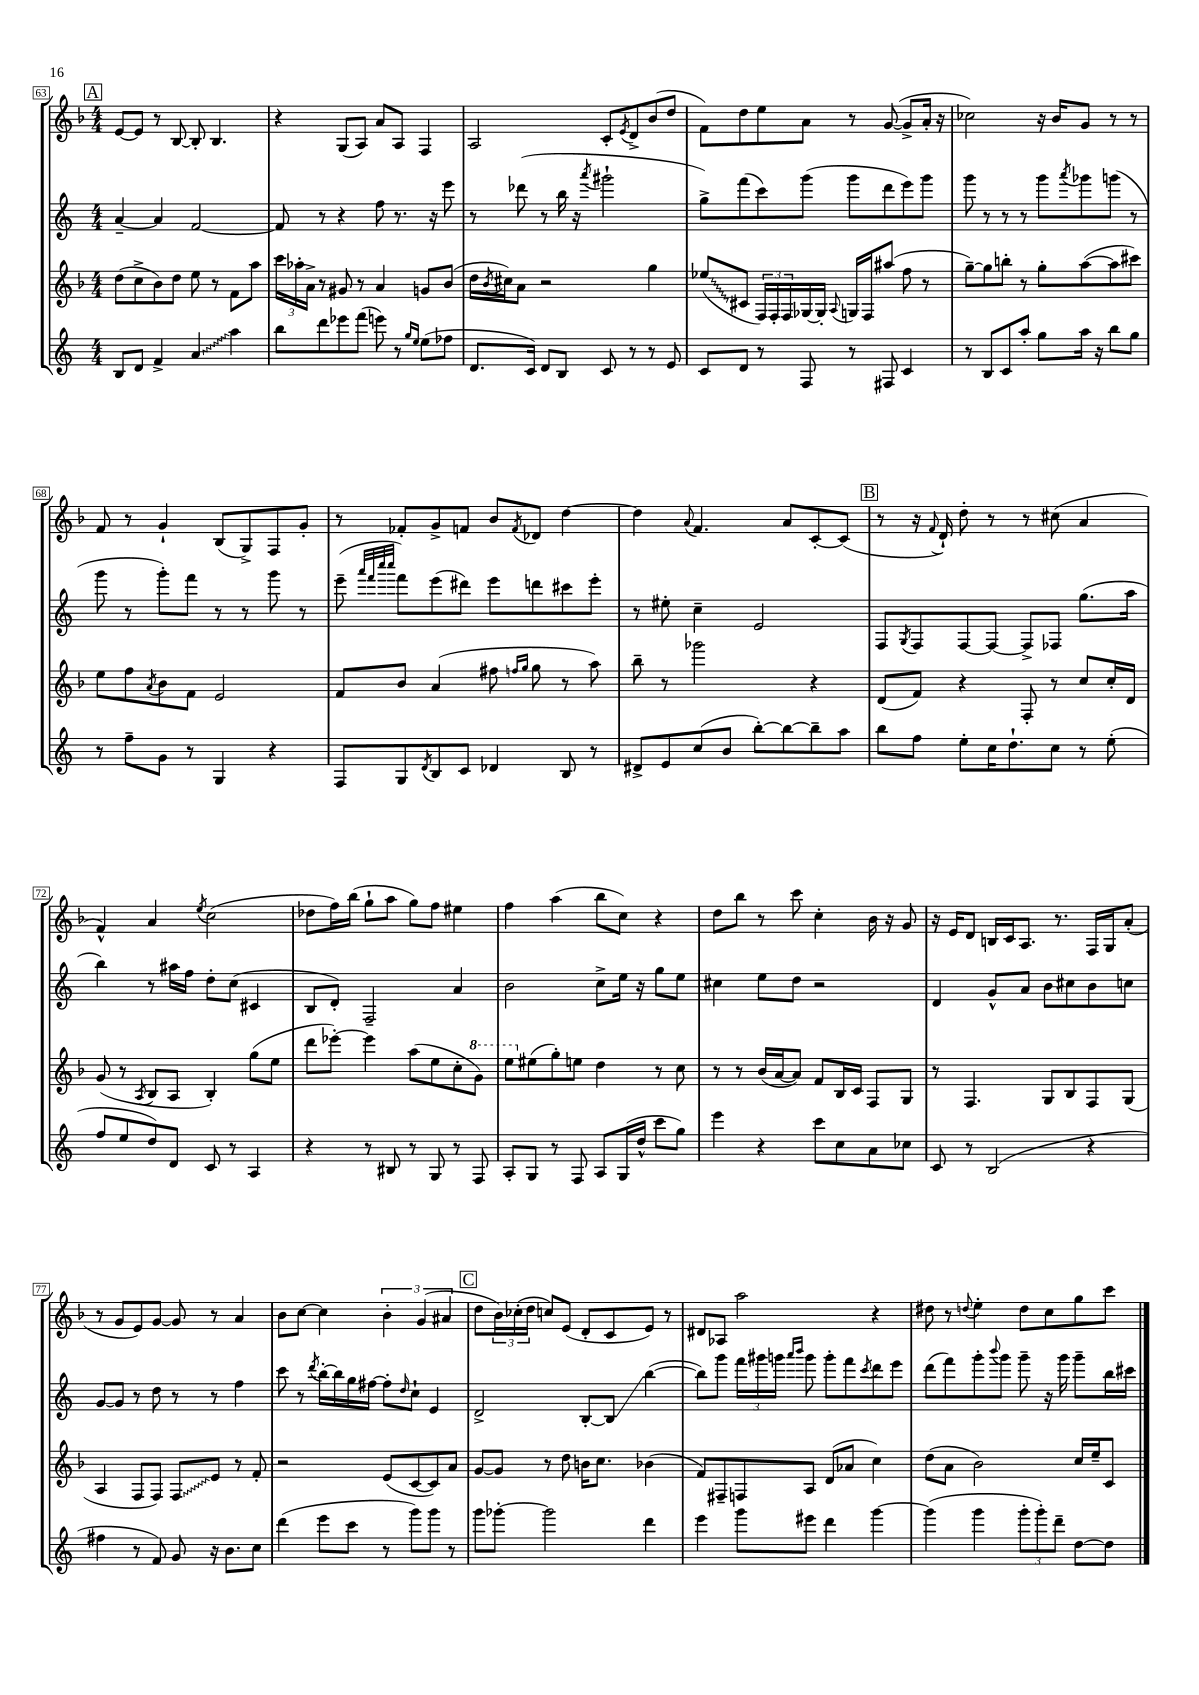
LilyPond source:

<<
\new StaffGroup <<
\new Staff = "s0" {
    \clef treble \key f \major \numericTimeSignature \time 4/4
    \mark \markup { \box "A" } e'8~ e'8 r8 bes8~ bes8-. bes4. |
    r4 g8( a8) a'8 a8 f4 |
    a2 c'8-. \acciaccatura { e'8 } d'8-> bes'8( d''8 |
    f'8) d''8 e''8 a'8 r8 g'8~( g'8-> a'16-. r16 |
    ces''2) r16 bes'16 g'8 r8 r8 |
    f'8 r8 g'4-! bes8( g8->) f8 g'8-. |
    r8 fes'8-. g'8-> f'8 bes'8 \acciaccatura { f'8 } des'8 d''4~ |
    d''4 \appoggiatura { a'8 } f'4. a'8 c'8~-. c'8( |
    \mark \markup { \box "B" } r8 r16 \appoggiatura { f'8 } d'16-!) d''8-. r8 r8 cis''8( a'4 |
    f'4-^) a'4 \acciaccatura { e''8 } c''2( |
    des''8 f''16) bes''16( g''8-! a''8 g''8) f''8 eis''4 |
    f''4 a''4( bes''8 c''8) r4 |
    d''8 bes''8 r8 c'''8 c''4-. bes'16 r16 g'8 |
    r16 e'16 d'8 b16 c'16 a8. r8. f16 g16 a'8-.( |
    r8 g'8 e'8) g'8~ g'8 r8 a'4 |
    bes'8 c''8~ c''4 \tuplet 3/2 { bes'4-. g'4( ais'4 } |
    \mark \markup { \box "C" } d''8 \tuplet 3/2 { bes'16) ces''16-.( d''16 } c''8) e'8( d'8-. c'8 e'8) r8 |
    dis'8 aes8 a''2 r4 |
    dis''8 r8 \appoggiatura { d''8 } e''4-. d''8 c''8 g''8 c'''8 \bar "|." |
}
\new Staff = "s1" {
    \clef treble \key c \major \numericTimeSignature \time 4/4
    \mark \markup { \box "A" } a'4~-- a'4 f'2~ |
    f'8 r8 r4 f''8 r8. r16 e'''8 |
    r8 des'''8( r8 b''16 r16 \acciaccatura { a'''8 } gis'''2-! |
    g''8->) f'''8( c'''8) g'''8( g'''8 d'''8 e'''8) g'''8 |
    g'''8 r8 r8 r8 g'''8 \acciaccatura { a'''8 } ges'''8 g'''8( r8 |
    g'''8 r8 g'''8-.) f'''8 r8 r8 g'''8 r8 |
    e'''8--( \grace { a'''32 f'''32 c''''32 c''''32 } f'''8) e'''8( dis'''8) e'''8 d'''8 cis'''8 e'''8-. |
    r8 eis''8-. c''4-- e'2 |
    \mark \markup { \box "B" } f8 \acciaccatura { g8 } f8 f8~ f8~ f8-> fes8 g''8.( a''16 |
    b''4) r8 ais''16 f''16 d''8-. c''8( cis'4 |
    b8 d'8-.) f2-- a'4 |
    b'2 c''8-> e''16 r16 g''8 e''8 |
    cis''4 e''8 d''8 r2 |
    d'4 g'8-^ a'8 b'8 cis''8 b'8 c''8 |
    g'8~ g'8 r8 d''8 r8 r8 f''4 |
    c'''8 r8 \acciaccatura { d'''8 } b''16~-. b''16 g''16 fis''16~ fis''8-. \grace { d''16 } c''8-! e'4 |
    \mark \markup { \box "C" } d'2-> b8~-. b8\glissando b''4~( |
    b''8) g'''8 \tuplet 3/2 { f'''16 gis'''16 g'''16 } \grace { a'''16 b'''16 } g'''8 g'''8-. f'''8 \acciaccatura { c'''8 } d'''8 e'''8 |
    d'''8( f'''8) g'''8-. \appoggiatura { b'''8 } g'''8 g'''8-- r16 g'''16 g'''8-- b''16 cis'''16 \bar "|." |
}
\new Staff = "s2" {
    \clef treble \key f \major \numericTimeSignature \time 4/4
    \mark \markup { \box "A" } d''8( c''8-> bes'8) d''8 e''8 r8 f'8 a''8 |
    \tuplet 3/2 { c'''16 aes''16-. a'16-> } r8 gis'8 r8 a'4 g'8 bes'8( |
    d''16 \acciaccatura { bes'8 } cis''16) a'8 r2 g''4 |
    \once \override Glissando.style = #'zigzag ees''8\glissando( cis'8 \tuplet 3/2 { f16) f16-. f16 } ges16~ ges16-. \appoggiatura { a8 } g16 f16 ais''8( f''8 r8 |
    g''8~--) g''8 b''8-. r8 g''8-. a''8~( a''8 cis'''8) |
    e''8 f''8 \acciaccatura { a'8 } bes'8 f'8 e'2 |
    f'8 bes'8 a'4( fis''8 \grace { f''16 g''16 } g''8 r8 a''8) |
    bes''8-- r8 ges'''2 r4 |
    \mark \markup { \box "B" } d'8( f'8) r4 f8-. r8 c''8 c''16-. d'16 |
    g'8( r8 \acciaccatura { a8 } bes8 a8 bes4-.) g''8( e''8 |
    d'''8 ees'''8~-.) ees'''4 a''8( e''8 c''8-. \ottava #1 g''8) |
    e'''8 \ottava #0 eis''8( g''8-.) e''8 d''4 r8 c''8 |
    r8 r8 bes'16( a'16~ a'8) f'8 bes16 c'16 f8 g8 |
    r8 f4. g8 bes8 f8 g8( |
    a4 f8 f8) \once \override Glissando.style = #'zigzag f8\glissando e'8 r8 f'8-. |
    r2 e'8( c'8~ c'8) a'8 |
    \mark \markup { \box "C" } g'8~ g'8 r8 d''8 b'16 c''8. bes'4( |
    f'8) fis8-- f8 a8 d'8( aes'8 c''4) |
    d''8( a'8 bes'2) c''16 e''16-- c'8 \bar "|." |
}
\new Staff = "s3" {
    \clef treble \key c \major \numericTimeSignature \time 4/4
    \mark \markup { \box "A" } b8 d'8 f'4-> \once \override Glissando.style = #'zigzag a'4\glissando a''4 |
    b''8 d'''8 ees'''8 f'''8( e'''8) r8 \grace { g''16 e''16 } e''8( fes''8 |
    d'8. c'16) d'8 b8 c'8 r8 r8 e'8 |
    c'8 d'8 r8 f8 r8 fis8 c'4 |
    r8 b8 c'8 a''8-. g''8 a''16 r16 b''8 g''8 |
    r8 f''8-- g'8 r8 g4 r4 |
    f8 g8 \acciaccatura { d'8 } b8 c'8 des'4 b8 r8 |
    dis'8-> e'8 c''8( b'8 b''8~-.) b''8~ b''8-- a''8 |
    \mark \markup { \box "B" } b''8 f''8 e''8-. c''16 d''8.-! c''8 r8 e''8-.( |
    f''8 e''8 d''8) d'8 c'8 r8 a4 |
    r4 r8 bis8 r8 g8 r8 f8 |
    a8-. g8 r8 f8 a8 g16( d''16-^ c'''8 g''8) |
    e'''4 r4 c'''8 c''8 a'8 ces''8 |
    c'8 r8 b2( r4 |
    fis''4 r8 f'8) g'8 r16 b'8. c''8 |
    d'''4( e'''8 c'''8 r8 g'''8) g'''8 r8 |
    \mark \markup { \box "C" } g'''8 ges'''8~-. ges'''2 d'''4 |
    e'''4 g'''8 eis'''8 d'''4 g'''4~ |
    g'''4( g'''4 \tuplet 3/2 { g'''8-. g'''8-.) d'''8-- } d''8~ d''8 \bar "|." |
}
>>
>>
\layout { \context { \Score currentBarNumber = #63 \override BarNumber.stencil = #(make-stencil-boxer 0.1 0.3 ly:text-interface::print) } }
